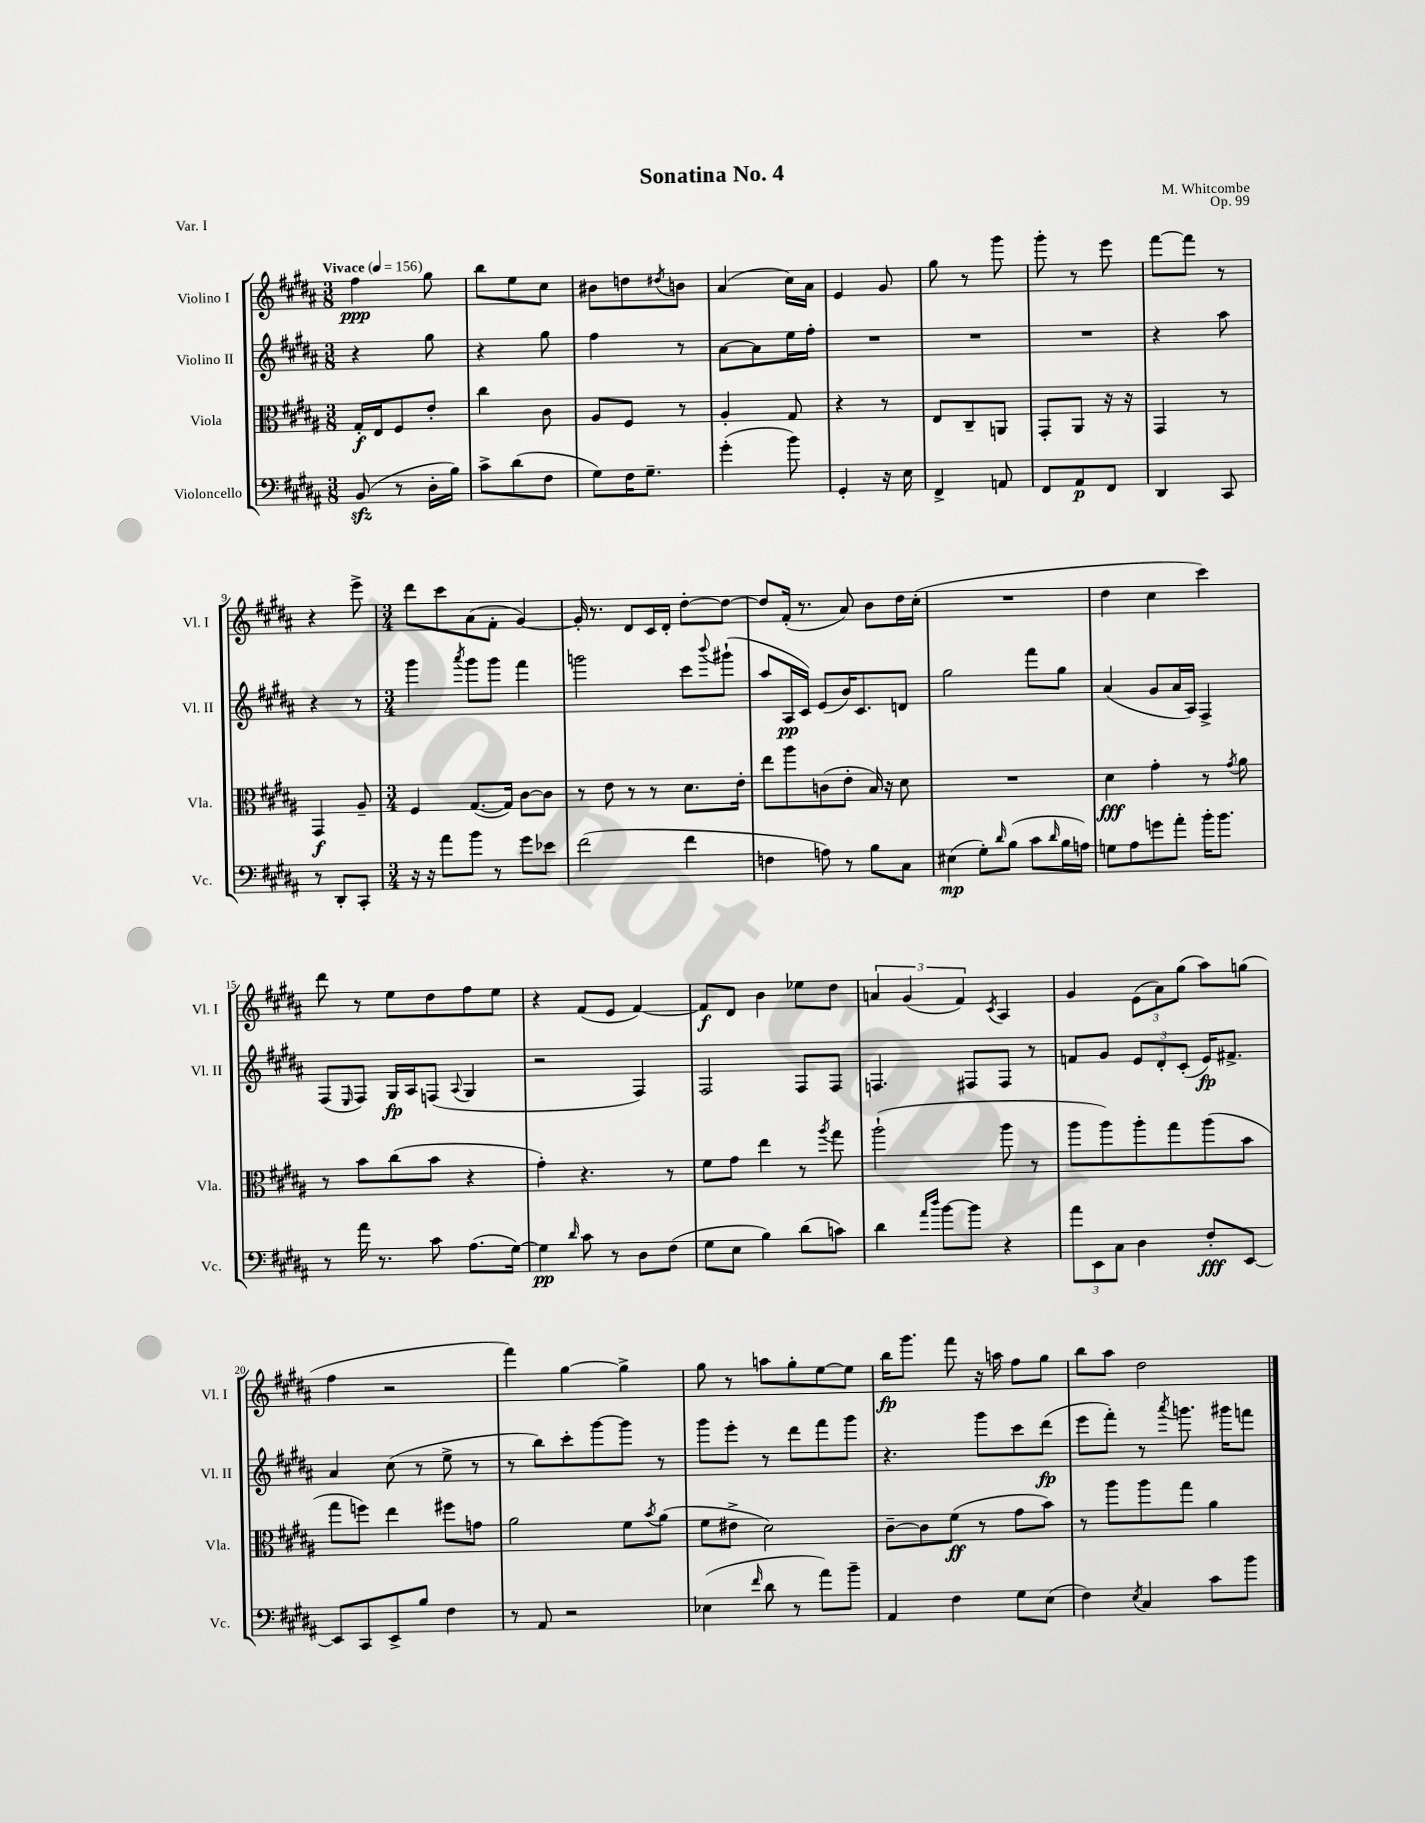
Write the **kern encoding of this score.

**kern	**dynam	**kern	**dynam	**kern	**dynam	**kern	**dynam
*part4	*part4	*part3	*part3	*part2	*part2	*part1	*part1
*staff4	*staff4	*staff3	*staff3	*staff2	*staff2	*staff1	*staff1
*I"Violoncello	*	*I"Viola	*	*I"Violino II	*	*I"Violino I	*
*I'Vc.	*	*I'Vla.	*	*I'Vl. II	*	*I'Vl. I	*
*clefF4	*	*clefC3	*	*clefG2	*	*clefG2	*
*k[f#c#g#d#a#]	*	*k[f#c#g#d#a#]	*	*k[f#c#g#d#a#]	*	*k[f#c#g#d#a#]	*
*M3/8	*	*M3/8	*	*M3/8	*	*M3/8	*
*MM156	*	*MM156	*	*MM156	*	*MM156	*
=1	=1	=1	=1	=1	=1	=1	=1
!	!	!	!	!	!	!LO:TX:a:B:t=Vivace	!
(8BBzz/	.	16G#'/LL	f	4r	.	4ff#\	ppp
.	.	16E/J	.	.	.	.	.
8r	.	8F#/	.	.	.	.	.
16D#'\LL	.	8e'/J	.	8gg#\	.	8gg#\	.
16B\JJ)	.	.	.	.	.	.	.
=2	=2	=2	=2	=2	=2	=2	=2
8c#^\L	.	4cc#\	.	4r	.	8bb\L	.
(8d#\	.	.	.	.	.	8ee\	.
8F#\J	.	8c#\	.	8gg#\	.	8cc#\J	.
=3	=3	=3	=3	=3	=3	=3	=3
8G#\L)	.	8A#/L	.	4ff#\	.	8b#X\L	.
16F#\K	.	8F#/J	.	.	.	8ddn\	.
8.G#~\J	.	.	.	.	.	.	.
.	.	.	.	.	.	8qdd#X/	.
.	.	8r	.	8r	.	8bn\J	.
=4	=4	=4	=4	=4	=4	=4	=4
(4g#'\	.	4A#'/	.	[8a#\L	.	(4a#/	.
.	.	.	.	8a#\]	.	.	.
8b\)	.	8G#/	.	16ee\L	.	16cc#\LL)	.
.	.	.	.	16ff#'\JJ	.	16a#\JJ	.
=5	=5	=5	=5	=5	=5	=5	=5
4GG#'/	.	4r	.	4.r	.	4e/	.
16r	.	8r	.	.	.	8g#/	.
16E\	.	.	.	.	.	.	.
=6	=6	=6	=6	=6	=6	=6	=6
4FF#^/	.	8E/L	.	4.r	.	8gg#\	.
.	.	8C#~/	.	.	.	8r	.
8AAn/	.	8AAn/J	.	.	.	8ggg#\	.
=7	=7	=7	=7	=7	=7	=7	=7
8FF#/L	.	8GG#'/L	.	4.r	.	8ggg#'\	.
8AA#/	p	8AA#/J	.	.	.	8r	.
8FF#/J	.	16r	.	.	.	8eee\	.
.	.	16r	.	.	.	.	.
=8	=8	=8	=8	=8	=8	=8	=8
4DD#/	.	4GG#/	.	4r	.	[8fff#\L	.
.	.	.	.	.	.	8fff#\J]	.
8CC#/	.	8r	.	8aa#\	.	8r	.
!!LO:LB:g=z
=9	=9	=9	=9	=9	=9	=9	=9
8r	.	4GG#/	f	4r	.	4r	.
8DD#'/L	.	.	.	.	.	.	.
8CC#'/J	.	8A#~/	.	8r	.	8eee^\	.
=10	=10	=10	=10	=10	=10	=10	=10
*M3/4	*	*M3/4	*	*M3/4	*	*M3/4	*
16r	.	4F#/	.	4ggg#\	.	8ddd#\L	.
16r	.	.	.	.	.	.	.
8a#\L	.	.	.	.	.	8ccc#\	.
.	.	.	.	8qaaa#/	.	.	.
8b\J	.	([8.G#/L	.	8ggg#\L	.	(8a#\	.
8r	.	.	.	8ggg#\J	.	8f#'\J	.
.	.	16G#/Jk])	.	.	.	.	.
8g#\L	.	[8c#\L	.	4fff#\	.	[4g#/)	.
8e-X\J	.	8c#\J]	.	.	.	.	.
=11	=11	=11	=11	=11	=11	=11	=11
(2f#\	.	8r	.	2gggn\	.	16g#'/]	.
.	.	.	.	.	.	8.r	.
.	.	8e\	.	.	.	.	.
.	.	8r	.	.	.	8d#/L	.
.	.	8r	.	.	.	16c#/L	.
.	.	.	.	.	.	16d#'/JJ	.
4f#\	.	8.d#\L	.	8ccc#\L	.	[8dd#'\L	.
.	.	.	.	8qqbbb/	.	.	.
.	.	.	.	(8ggg#X`\J	.	8dd#\J_	.
.	.	16e'\Jk	.	.	.	.	.
=12	=12	=12	=12	=12	=12	=12	=12
4Fn\	.	8ee\L	.	8aa#/L	.	8dd#/L]	.
.	.	8aa#\	.	16A#/L	pp	(16f#'/Jk	.
.	.	.	.	16c#/JJ)	.	8.r	.
8An\)	.	(8cn\	.	(8e/L	.	.	.
8r	.	8e'\J	.	16b/K)	.	8a#/)	.
.	.	.	.	8.c#/	.	.	.
8B\L	.	16B/)	.	.	.	8b\L	.
.	.	16r	.	.	.	.	.
8C#\J	.	8d#\	.	8dn/J	.	16dd#\L	.
.	.	.	.	.	.	(16cc#'\JJ	.
=13	=13	=13	=13	=13	=13	=13	=13
(4E#X\	mp	2.r	.	2gg#\	.	2.r	.
8G#'\L)	.	.	.	.	.	.	.
16qqd#/	.	.	.	.	.	.	.
(8B\J	.	.	.	.	.	.	.
8c#\L	.	.	.	8fff#\L	.	.	.
16qqd#/	.	.	.	.	.	.	.
16B\L	.	.	.	8gg#\J	.	.	.
16An\JJ)	.	.	.	.	.	.	.
=14	=14	=14	=14	=14	=14	=14	=14
8Gn\L	.	4d#\	fff	(4a#/	.	4dd#\	.
8A#\	.	.	.	.	.	.	.
8gn\	.	4g#'\	.	8g#/L	.	4cc#\	.
8a#'\J	.	.	.	16a#/L	.	.	.
.	.	.	.	16A#/JJ)	.	.	.
16b'\KL	.	8r	.	4F#^/	.	4ccc#\)	.
8.b\J	.	.	.	.	.	.	.
.	.	8qg#/	.	.	.	.	.
.	.	8a#\	.	.	.	.	.
!!LO:LB:g=z
=15	=15	=15	=15	=15	=15	=15	=15
8r	.	8r	.	(8F#/L	.	8ddd#\	.
.	.	.	.	16qqE/	.	.	.
16a#\	.	8b\L	.	8F#/J)	.	8r	.
8.r	.	.	.	.	.	.	.
.	.	(8cc#\	.	16G#/LL	fp	8ee\L	.
.	.	.	.	16A#/J	.	.	.
8c#\	.	8b\J	.	(8Fn/J	.	8dd#\	.
.	.	.	.	8qqA#/	.	.	.
(8.A#\L	.	4r	.	4G#/	.	8ff#\	.
.	.	.	.	.	.	8ee\J	.
[16G#\Jk)	.	.	.	.	.	.	.
=16	=16	=16	=16	=16	=16	=16	=16
4G#\]	pp	4g#'\)	.	2r	.	4r	.
16qqd#/	.	.	.	.	.	.	.
8c#\	.	4.r	.	.	.	(8f#/L	.
8r	.	.	.	.	.	8e/J	.
8D#\L	.	.	.	4F#/)	.	[4f#/)	.
(8F#\J	.	8r	.	.	.	.	.
=17	=17	=17	=17	=17	=17	=17	=17
8G#\L	.	8f#\L	.	2F#/	.	8f#/L]	f
8E\J	.	8g#\J	.	.	.	8d#/J	.
4B\)	.	4ee\	.	.	.	4b\	.
(8d#\L	.	8r	.	8F#/L	.	8ee-X\L	.
.	.	8qaa#/	.	.	.	.	.
8cn\J)	.	8gg#\	.	8F#/J	.	8dd#\J	.
=18	=18	=18	=18	=18	=18	=18	=18
4d#\	.	(2aa#`\	.	4.Fn/	.	6an/	.
.	.	.	.	.	.	(6g#/	.
16qqa#/LL	.	.	.	.	.	.	.
16qqdd#/JJ	.	.	.	.	.	.	.
[8b\L	.	.	.	.	.	.	.
.	.	.	.	.	.	6f#/)	.
8b\J]	.	.	.	8F#X/L	.	.	.
.	.	.	.	.	.	8qc#/	.
4r	.	8aa#\	.	8F#/J	.	4A#/	.
.	.	8r	.	8r	.	.	.
=19	=19	=19	=19	=19	=19	=19	=19
12a#\L	.	8aa#\L	.	8fn/L	.	4g#/	.
12EE\	.	.	.	.	.	.	.
.	.	8aa#\)	.	8g#/J	.	.	.
12C#\J	.	.	.	.	.	.	.
4D#\	.	8aa#'\	.	12e/L	.	(12e\L	.
.	.	.	.	12d#'/	.	12a#\)	.
.	.	8gg#\	.	.	.	.	.
.	.	.	.	(12c#'/J	.	(12gg#\J	.
8F#'/L	fff	(8aa#\	.	16e/KL)	fp	8aa#\L)	.
.	.	.	.	8.f#X^/J	.	.	.
[8EE/J	.	8b\J	.	.	.	(8ggn\J	.
!!LO:LB:g=z
=20	=20	=20	=20	=20	=20	=20	=20
8EE/L]	.	8gg#\L	.	4a#/	.	4ff#\	.
8CC#/	.	8ffn\J)	.	.	.	.	.
8EE^/	.	4ee\	.	(8cc#\	.	2r	.
8B/J	.	.	.	8r	.	.	.
4F#\	.	8ff#X\L	.	8ee^\	.	.	.
.	.	8gn\J	.	8r	.	.	.
=21	=21	=21	=21	=21	=21	=21	=21
8r	.	2a#\	.	8r	.	4fff#\)	.
8AA#/	.	.	.	8bb\L)	.	.	.
2r	.	.	.	8ccc#'\	.	[4gg#\	.
.	.	.	.	[8ggg#\	.	.	.
.	.	8f#\L	.	8ggg#\J]	.	4gg#^\]	.
.	.	8qb/	.	.	.	.	.
.	.	(8a#\J	.	8r	.	.	.
=22	=22	=22	=22	=22	=22	=22	=22
(4E-X\	.	8f#\L	.	8ggg#\L	.	8gg#\	.
.	.	8e#X^\J	.	8eee'\J	.	8r	.
16qqf#/	.	.	.	.	.	.	.
8d#\	.	2d#\)	.	8r	.	8aan\L	.
8r	.	.	.	8ddd#\L	.	8gg#'\	.
8a#\L)	.	.	.	8fff#\	.	[8ee\	.
8b~\J	.	.	.	8ggg#\J	.	8ee\J]	.
=23	=23	=23	=23	=23	=23	=23	=23
4AA#/	.	[8c#~\L	.	4.r	.	16bb\KL	fp
.	.	.	.	.	.	8.ggg#\J	.
.	.	8c#\]	.	.	.	.	.
4F#\	.	(8f#\J	ff	.	.	8fff#\	.
.	.	8r	.	8ggg#\L	.	16r	.
.	.	.	.	.	.	16aan\	.
8G#\L	.	8g#\L	.	8ccc#\	.	8ff#\L	.
(8E\J	.	8b\J)	.	(8ddd#\J	fp	8gg#\J	.
=24	=24	=24	=24	=24	=24	=24	=24
4F#\)	.	8r	.	8eee\L	.	8bb\L	.
.	.	8aa#\L	.	8fff#'\J)	.	8aa#\J	.
8qE/	.	.	.	.	.	.	.
4C#/	.	8aa#\	.	8r	.	2dd#\	.
.	.	.	.	8qaaa#/	.	.	.
.	.	8gg#\J	.	8.gggn\	.	.	.
8c#\L	.	4a#\	.	.	.	.	.
.	.	.	.	16ggg#X\KL	.	.	.
8b\J	.	.	.	8fffn\J	.	.	.
==	==	==	==	==	==	==	==
*-	*-	*-	*-	*-	*-	*-	*-
